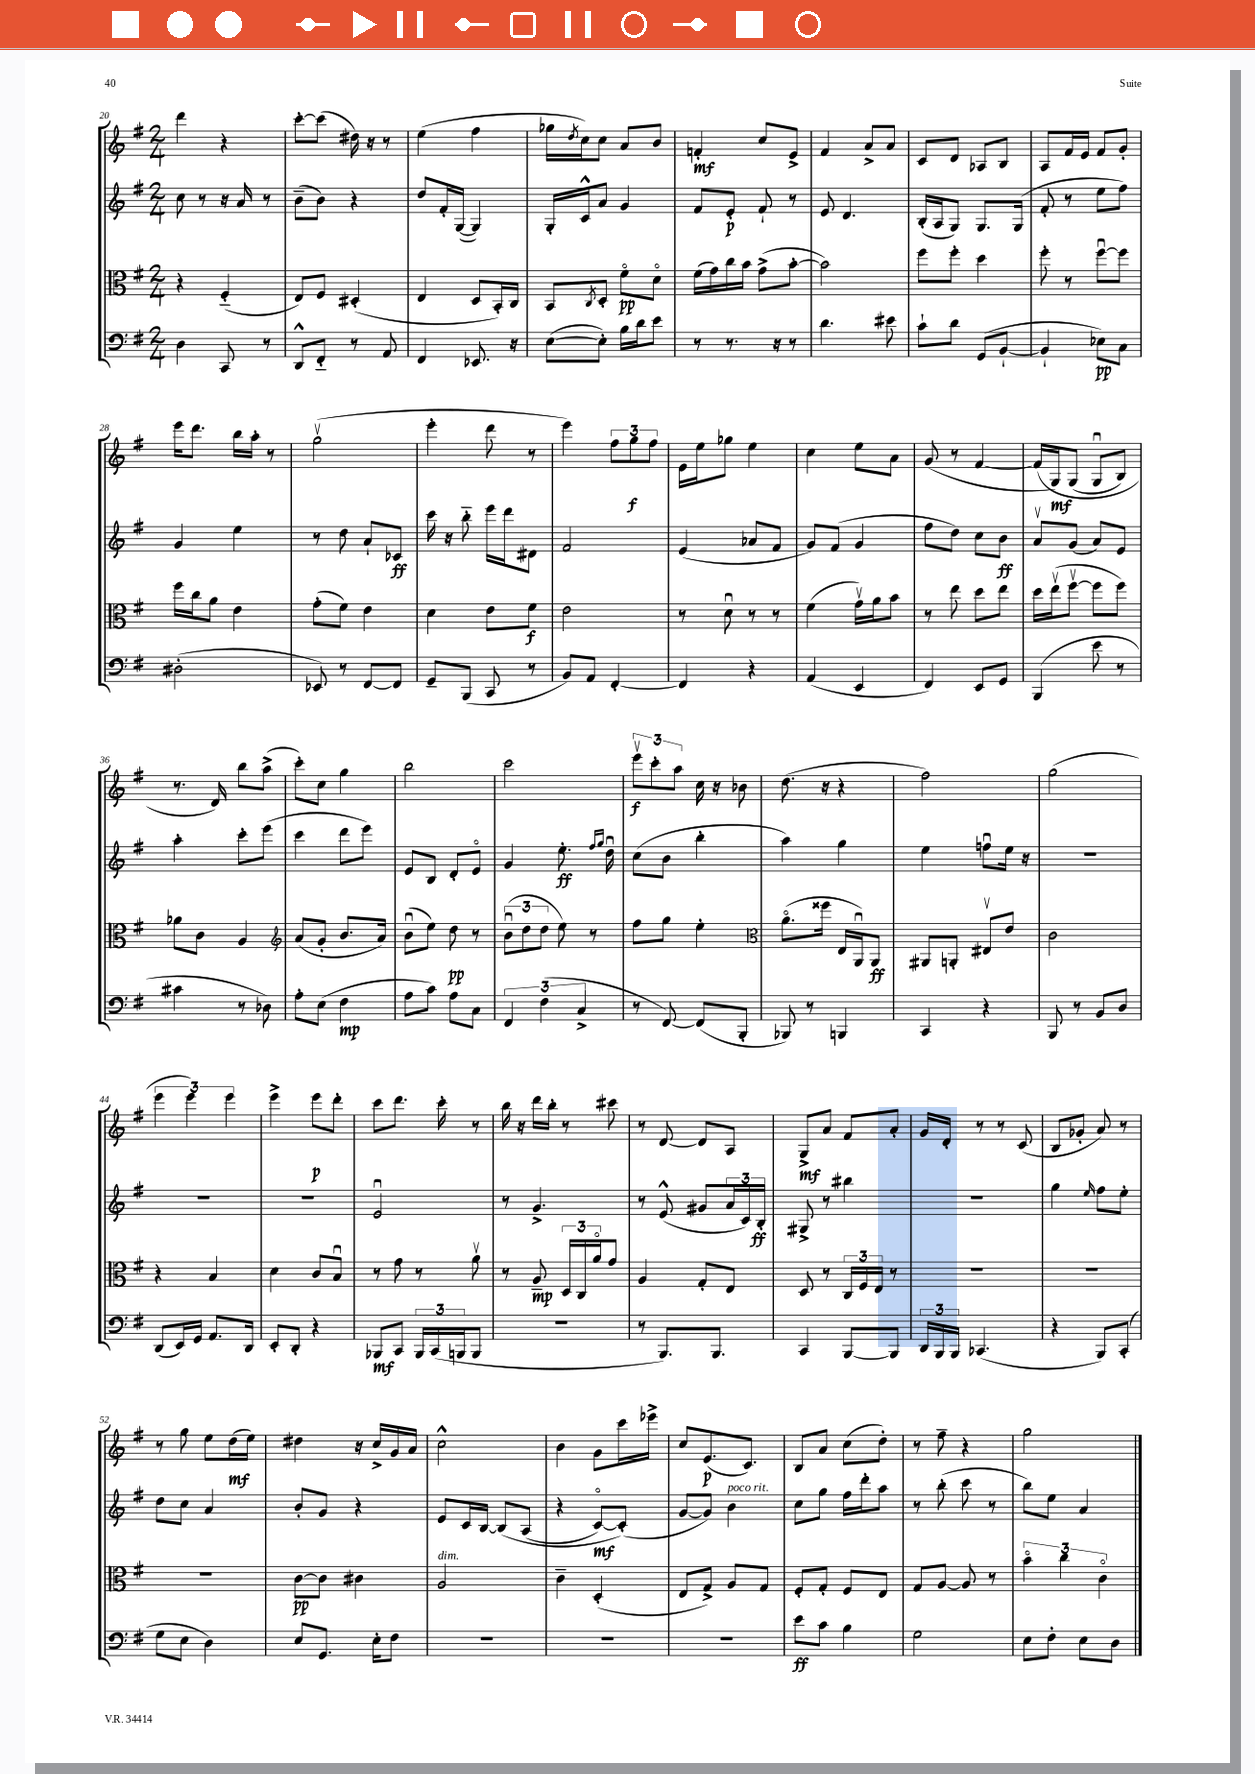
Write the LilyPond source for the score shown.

<<
\new StaffGroup <<
\new Staff = "s0" {
    \clef treble \key g \major \numericTimeSignature \time 2/4
    d'''4 r4 |
    c'''8~-. c'''8( dis''16) r16 r8 |
    e''4( fis''4 |
    ges''16 \acciaccatura { d''8 } c''16) c''8 a'8 b'8 |
    f'4-.\mf c''8 e'8-> |
    fis'4 a'8-> a'8 |
    c'8 d'8 aes8 b8 |
    a8 fis'16 e'16 fis'8 g'8-. |
    e'''16 d'''8. b''16 a''16-. r8 |
    g''2\upbow( |
    e'''4-. d'''8 r8 |
    e'''4) \tuplet 3/2 { fis''8 g''8\f fis''8 } |
    e'16 e''16 ges''8 e''4 |
    c''4 e''8 a'8 |
    g'8( r8 fis'4~ |
    fis'16\( g16\mf) g8( g8\downbow b8) |
    r8. d'16\) b''8 a''8->( |
    c'''8-.) c''8 g''4 |
    b''2 |
    c'''2 |
    \tuplet 3/2 { e'''8\upbow\f c'''8-. a''8 } c''16 r16 bes'8 |
    d''8.( r16 r4 |
    fis''2) |
    g''2( |
    \tuplet 3/2 { e'''4 e'''4) e'''4 } |
    e'''4-> e'''8\p d'''8-. |
    c'''8 d'''8. c'''16-. r8 |
    b''16 r16 d'''16 b''16-. r8 cis'''8 |
    r8 d'8~ d'8 a8 |
    g8->\mf a'8 fis'8 a'8-. |
    g'16 d'16-. r8 r8 c'8( |
    b8 ges'8-. a'8) r8 |
    r8 g''8 e''8 d''16\mf( e''16) |
    dis''4 r16 c''16-> g'16 a'16 |
    c''2-^ |
    b'4 g'8 c'''16 ees'''16-> |
    c''8 e'8.\p( c'8.) |
    b8 a'8 c''8( d''8-.) |
    r8 fis''8-- r4 |
    g''2 \bar "|." |
}
\new Staff = "s1" {
    \clef treble \key g \major \numericTimeSignature \time 2/4
    c''8 r8 r16 a'16 r8 |
    b'8--( b'8) r4 |
    d''8 fis'16-. g16~( g4) |
    g16-. c'16-^ a'8 g'4 |
    fis'8 e'8-.\p fis'8-! r8 |
    e'8 d'4. |
    b16-.( a16 g8) g8. g16( |
    fis'8-. r8 e''8 fis''8) |
    g'4 e''4 |
    r8 d''8 a'8-! ces'8\ff |
    c'''16 r16 b''8-_ e'''16 d'''16 dis'8 |
    fis'2 |
    e'4( aes'8 fis'8 |
    g'8) fis'8( g'4 |
    fis''8 d''8) c''8 b'8\ff |
    a'8\upbow g'8( a'8) e'8 |
    a''4-. c'''8-. e'''8( |
    c'''4 d'''8 e'''8) |
    e'8 b8 d'8-. e'8\flageolet |
    g'4 e''8.-.\ff \grace { fis''16 g''16 } d''16\downbow |
    c''8( b'8 b''4-. |
    a''4) g''4 |
    e''4 f''8\downbow e''16 r16 |
    R2 |
    R2 |
    R2 |
    e'2\downbow |
    r8 g'4.-> |
    r8 e'8-^( gis'8 \tuplet 3/2 { a'16 c'16) b16-.\ff } |
    gis8-> r8 bis''4 |
    r2 |
    g''4 \grace { e''16 } fis''8 e''8-. |
    d''8 c''8 a'4 |
    b'8-. g'8 r4 |
    e'8 c'16 b16~ b8\( a8( |
    r4 c'8~\flageolet\mf) c'8-.(\) |
    g'8~ g'8) b'4^\markup { \italic "poco rit." } |
    c''8 g''8 fis''16 d'''16-. a''8 |
    r8 b''8-.( c'''8 r8 |
    b''8) e''8 a'4 \bar "|." |
}
\new Staff = "s2" {
    \clef alto \key g \major \numericTimeSignature \time 2/4
    r4 fis4-_( |
    e8) fis8 dis4-.( |
    e4 d8 b,16-.) c16 |
    b,8 \acciaccatura { c8 } d8-. fis'8\flageolet\pp d'8\flageolet |
    fis'16( g'16) c''16 b'16 g'8->( b'8~-. |
    b'2) |
    fis''8 fis''8-. d''4 |
    fis''8-. r8 fis''8~\downbow fis''8 |
    fis''16 c''16 a'8 e'4 |
    g'8-.( fis'8) e'4 |
    d'4 e'8 fis'8\f |
    e'2 |
    r8 d'8\downbow r8 r8 |
    fis'4( g'16\upbow) a'16 b'8 |
    r8 e''8 d''8 e''8 |
    d''16 e''16\upbow( fis''8~\upbow fis''8 fis''8) |
    aes'8 c'8 a4 |
    \clef treble a'8( g'8-. b'8. a'16) |
    b'8\downbow( e''8) d''8\pp r8 |
    \tuplet 3/2 { b'8\downbow( d''8 d''8 } e''8) r8 |
    fis''8 g''8 e''4-. |
    \clef alto a'8.\flageolet( fisis''16 e16 a,16\downbow) a,8\ff |
    ais,8 a,8-. eis8\upbow e'8 |
    c'2 |
    r4 b4 |
    d'4 c'8 b8\downbow |
    r8 g'8 r8 a'8\upbow |
    r8 a8--\mp \tuplet 3/2 { d16 c16 a'16\flageolet } g'8 |
    a4 g8-. e8 |
    d8 r8 \tuplet 3/2 { c16 fis16 e16 } r8 |
    R2 |
    R2 |
    R2 |
    c'8~\pp c'8 cis'4 |
    a2^\markup { \italic "dim." } |
    c'4-- d4-.( |
    e8 g8->) a8 g8 |
    fis8-. g8-. fis8 e8 |
    g8 a8~ a8 r8 |
    \tuplet 3/2 { b'4\flageolet c''4 c'4\flageolet } \bar "|." |
}
\new Staff = "s3" {
    \clef bass \key g \major \numericTimeSignature \time 2/4
    d4 c,8 r8 |
    d,8-^ fis,8-_ r8 a,8 |
    fis,4 ees,8. r16 |
    e8~( e8-.) b16 d'16 e'8 |
    r8 r8. r16 r8 |
    d'4. eis'8 |
    c'8-! d'8 g,8( b,8~-! |
    b,4-! ees8\pp) c8 |
    dis2-.( |
    ees,8) r8 fis,8~ fis,8 |
    g,8-- b,,8( c,8 r8 |
    b,8) a,8 fis,4~-. |
    fis,4 r4 |
    a,4( e,4 |
    fis,4) e,8 g,8 |
    b,,4( e'8 r8 |
    cis'4 r8 des8) |
    a8-. e8( fis4\mp |
    a8 c'8) a8 c8 |
    \tuplet 3/2 { fis,4 fis4( c4-> } |
    r8 fis,8~) fis,8( b,,8-. |
    bes,,8) r8 b,,4 |
    c,4 r4 |
    b,,8 r8 b,8 d8 |
    d,8( e,16) g,16 a,8. d,16 |
    e,8-. d,8-. r4 |
    bes,,8\mf c,8 \tuplet 3/2 { bes,,16 c,16( b,,16 } b,,8 |
    R2 |
    r8 b,,8.) b,,8. |
    c,4 b,,8~ b,,8 |
    \tuplet 3/2 { d,16 b,,16 b,,16 } ces,4.( |
    r4 b,,8) c,8-.( |
    g8 e8 d4) |
    e8 g,8. e16-. fis8 |
    R2 |
    R2 |
    R2 |
    e'8\ff c'8 b4 |
    g2 |
    e8 fis8-. e8 d8 \bar "|." |
}
>>
>>
\layout { \context { \Score currentBarNumber = #20 } }
